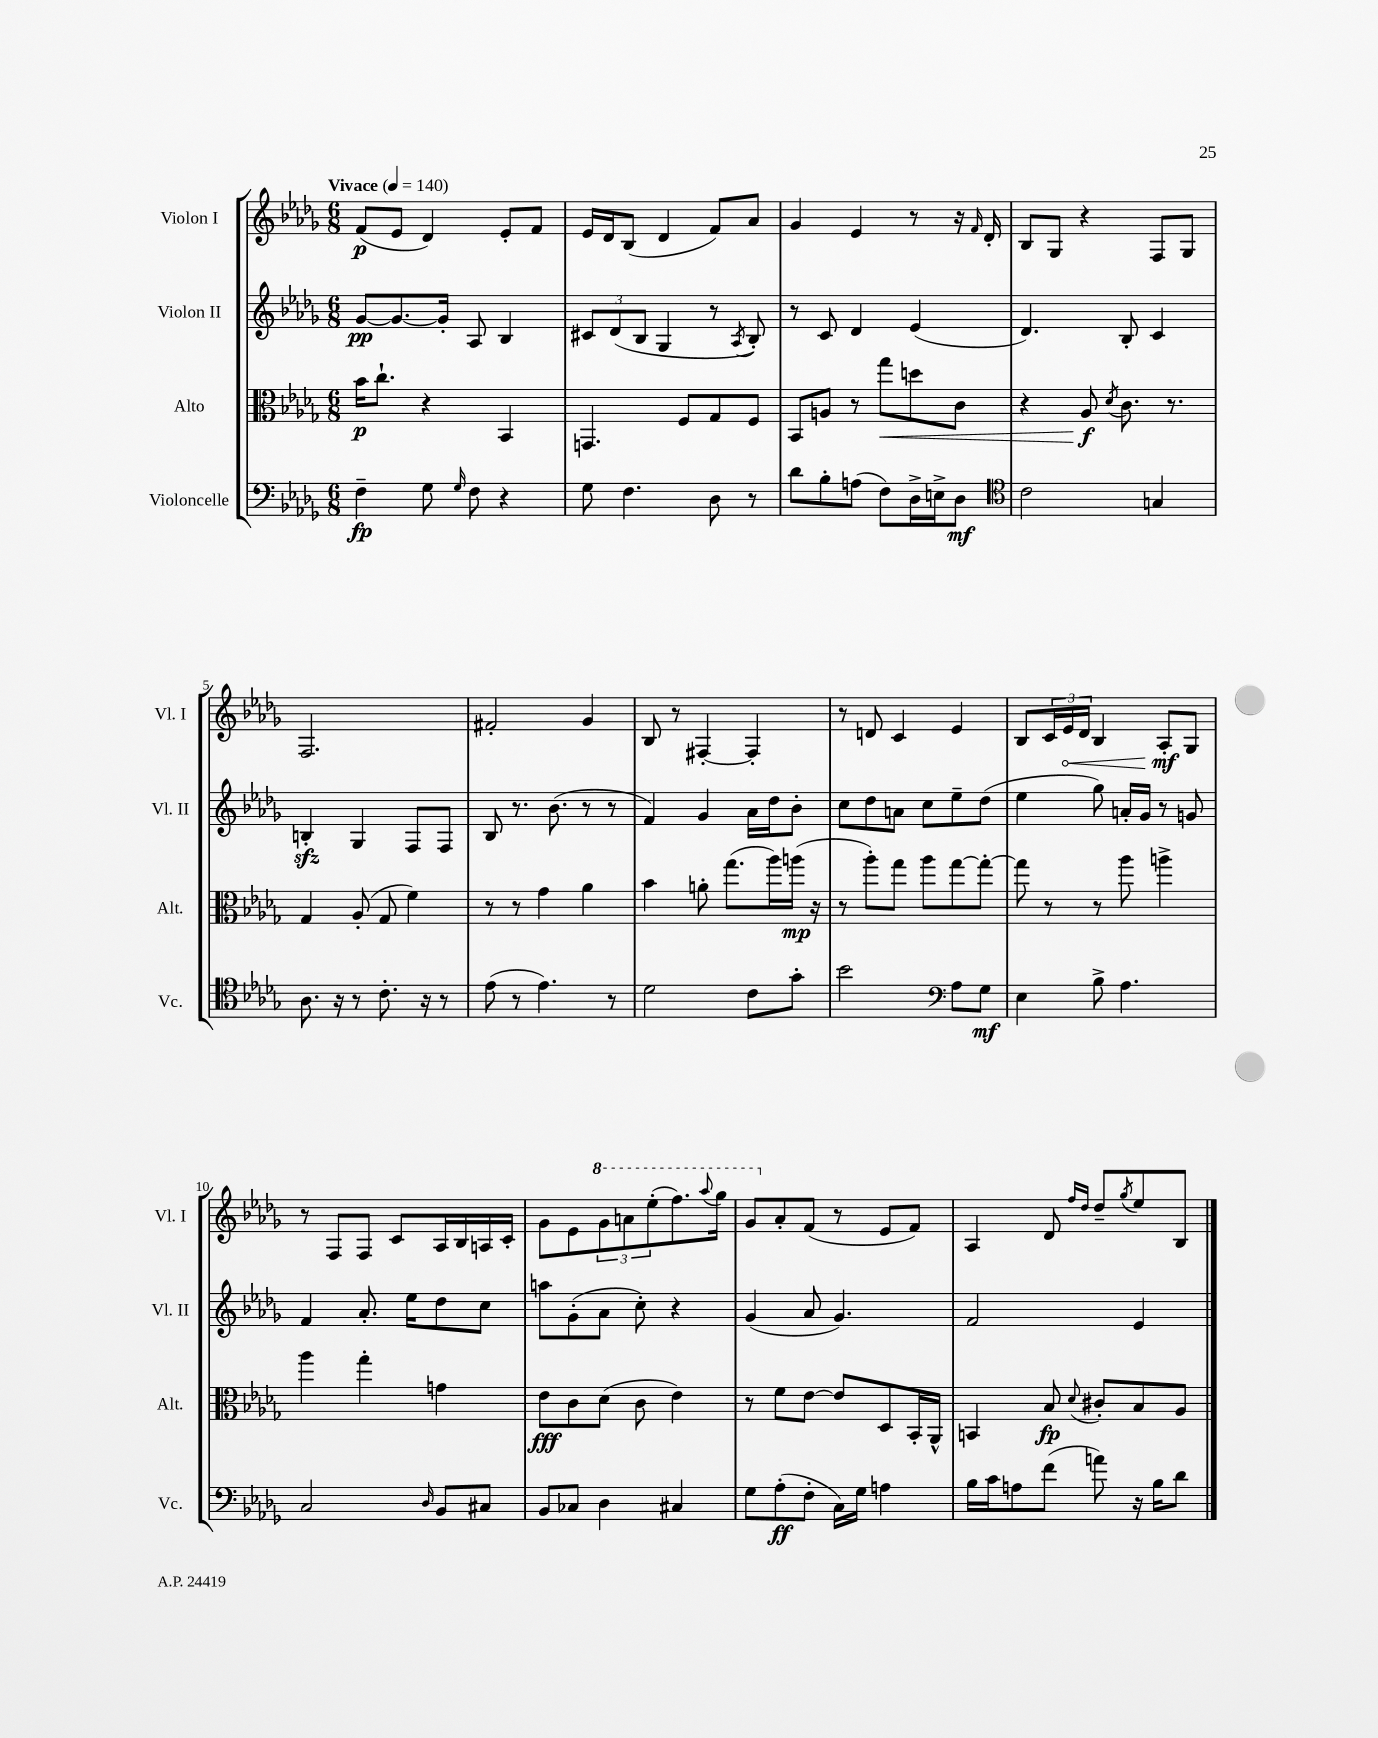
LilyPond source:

<<
\new StaffGroup <<
\new Staff = "s0" \with { instrumentName = "Violon I" shortInstrumentName = "Vl. I" } {
    \clef treble \key des \major \numericTimeSignature \time 6/8 \tempo "Vivace" 4 = 140
    f'8\p( ees'8 des'4) ees'8-. f'8 |
    ees'16 des'16 bes8( des'4 f'8) aes'8 |
    ges'4 ees'4 r8 r16 \grace { f'16 } des'16-. |
    bes8 ges8 r4 f8 ges8 |
    f2. |
    fis'2-. ges'4 |
    bes8 r8 fis4~-. fis4-. |
    r8 d'8 c'4 ees'4 |
    bes8 \tuplet 3/2 { c'16 \once \override Hairpin.circled-tip = ##t ees'16\< des'16 } bes4 aes8-.\mf\! ges8 |
    r8 f8 f8 c'8 aes16 bes16 a16 c'16-. |
    ges'8 ees'8 \tuplet 3/2 { \ottava #1 ges''8 a''8 ees'''8-.( } f'''8.) \appoggiatura { aes'''8 } ges'''16 |
    ges''8 \ottava #0 aes'8-. f'8( r8 ees'8 f'8) |
    aes4 des'8 \grace { f''16 des''16 } des''8-- \acciaccatura { ges''8 } ees''8 bes8 \bar "|." |
}
\new Staff = "s1" \with { instrumentName = "Violon II" shortInstrumentName = "Vl. II" } {
    \clef treble \key des \major \numericTimeSignature \time 6/8
    ges'8~\pp ges'8.~ ges'16-. aes8 bes4 |
    \tuplet 3/2 { cis'8 des'8( bes8 } ges4 r8 \acciaccatura { aes8 } bes8-.) |
    r8 c'8 des'4 ees'4( |
    des'4.) bes8-. c'4 |
    b4-.\sfz ges4 f8 f8 |
    bes8 r8. bes'8.( r8 r8 |
    f'4) ges'4 aes'16 des''16 bes'8-. |
    c''8 des''8 a'8 c''8 ees''8-- des''8( |
    ees''4 ges''8) a'16-. ges'16 r8 g'8 |
    f'4 aes'8.-. ees''16 des''8 c''8 |
    a''8 ges'8-.( aes'8 c''8-.) r4 |
    ges'4( aes'8 ges'4.) |
    f'2 ees'4 \bar "|." |
}
\new Staff = "s2" \with { instrumentName = "Alto" shortInstrumentName = "Alt." } {
    \clef alto \key des \major \numericTimeSignature \time 6/8
    bes'16\p c''8.-! r4 bes,4 |
    g,4. f8 ges8 f8 |
    bes,8 a8 r8 ges''8\< d''8 c'8 |
    r4 aes8\f\! \acciaccatura { des'8 } c'8. r8. |
    ges4 aes8-.( ges8 f'4) |
    r8 r8 ges'4 aes'4 |
    bes'4 a'8-. ges''8.( aes''16) a''16\mp( r16 |
    r8 aes''8-.) ges''8 aes''8 ges''8~ ges''8~-. |
    ges''8 r8 r8 aes''8 a''4-> |
    aes''4 ges''4-. g'4 |
    ees'8\fff c'8 des'8( c'8 ees'4) |
    r8 f'8 ees'8~ ees'8 des8 bes,16-. aes,16-^ |
    b,4 bes8\fp \appoggiatura { des'8 } cis'8-. bes8 aes8 \bar "|." |
}
\new Staff = "s3" \with { instrumentName = "Violoncelle" shortInstrumentName = "Vc." } {
    \clef bass \key des \major \numericTimeSignature \time 6/8
    f4--\fp ges8 \grace { ges16 } f8 r4 |
    ges8 f4. des8 r8 |
    des'8 bes8-. a8( f8) des16-> e16-> des8\mf |
    \clef tenor c'2 g4 |
    aes8. r16 r8 c'8.-. r16 r8 |
    ees'8( r8 ees'4.) r8 |
    des'2 c'8 ges'8-. |
    bes'2 \clef bass aes8 ges8\mf |
    ees4 bes8-> aes4. |
    c2 \grace { des16 } bes,8 cis8 |
    bes,8 ces8 des4 cis4 |
    ges8 aes8-.\ff( f8-. c16) ges16 a4 |
    bes16 c'16 a8 f'8( a'8) r16 bes16 des'8 \bar "|." |
}
>>
>>
